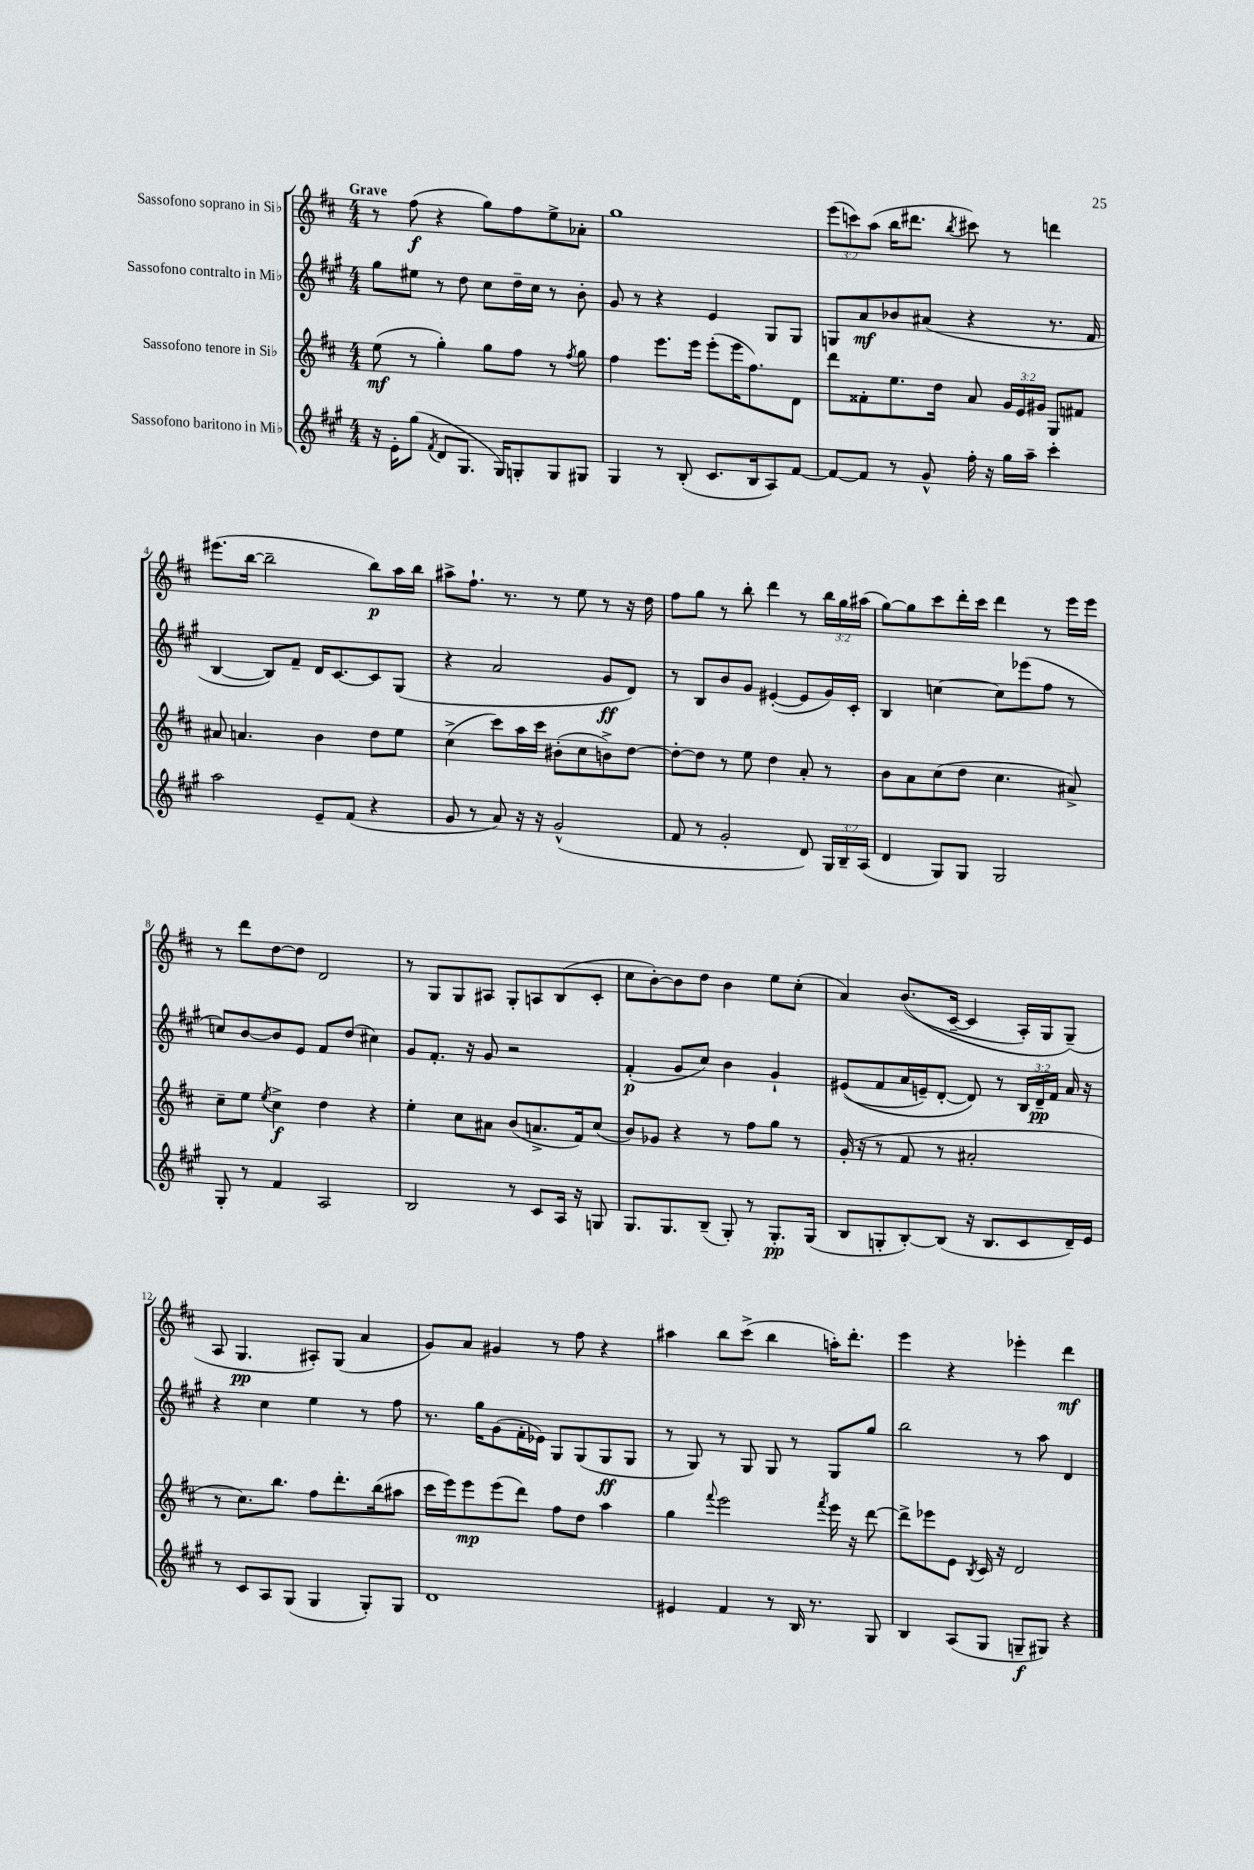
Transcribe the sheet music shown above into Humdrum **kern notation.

**kern	**dynam	**kern	**dynam	**kern	**dynam	**kern	**dynam
*part4	*part4	*part3	*part3	*part2	*part2	*part1	*part1
*staff4	*staff4	*staff3	*staff3	*staff2	*staff2	*staff1	*staff1
*I"Sassofono baritono in Mi♭	*	*I"Sassofono tenore in Si♭	*	*I"Sassofono contralto in Mi♭	*	*I"Sassofono soprano in Si♭	*
*clefG2	*	*clefG2	*	*clefG2	*	*clefG2	*
*k[f#c#g#]	*	*k[f#c#]	*	*k[f#c#g#]	*	*k[f#c#]	*
*M4/4	*	*M4/4	*	*M4/4	*	*M4/4	*
=1	=1	=1	=1	=1	=1	=1	=1
!	!	!	!	!	!	!LO:TX:a:B:t=Grave	!
16r	.	(8ee\	mf	8gg#\L	.	8r	.
16e'\KL	.	.	.	.	.	.	.
(8gg#\J	.	8r	.	8ee#X\J	.	(8ff#\	f
8qf#/	.	.	.	.	.	.	.
8d/L	.	4gg'\)	.	8r	.	4r	.
8.G#/J	.	.	.	8dd\	.	.	.
.	.	8gg\L	.	8cc#\L	.	8gg\L)	.
16G#/KL)	.	.	.	.	.	.	.
8Gn'/	.	8ff#\J	.	16dd~\L	.	8ff#\	.
.	.	.	.	16cc#\JJ	.	.	.
8G/	.	8r	.	8r	.	8ee^\	.
.	.	8qff#/	.	.	.	.	.
8G#X/J	.	8gg\	.	8b'\	.	8a-X'\J	.
=2	=2	=2	=2	=2	=2	=2	=2
4G#/	.	4ff#\	.	8g#/	.	1gg	.
.	.	.	.	8r	.	.	.
8r	.	8.eee\L	.	4r	.	.	.
(8B'/	.	.	.	.	.	.	.
.	.	16eee\Jk	.	.	.	.	.
8.c#/L	.	(8eee'\L	.	4e/	.	.	.
.	.	16eee\K	.	.	.	.	.
16B/k	.	8.ff#\)	.	.	.	.	.
8A/)	.	.	.	8G#/L	.	.	.
[8f#/J	.	8d\J	.	8G#/J	.	.	.
=3	=3	=3	=3	=3	=3	=3	=3
8f#/L_	.	8ddd\L	.	8Gn/L	.	(12eee\L	.
.	.	.	.	.	.	12cccn\)	.
8f#/J]	.	8f##X'\	.	8a/	mf	.	.
.	.	.	.	.	.	(12aa\J	.
8r	.	8.ee\	.	8b-X/	.	16bb\KL	.
.	.	.	.	.	.	8.ddd#X\J	.
8g#^^/	.	.	.	(8a#X/J	.	.	.
.	.	16dd\Jk	.	.	.	.	.
.	.	.	.	.	.	8qbb/	.
16ff#'\	.	8a/	.	4r	.	8ccc#X\)	.
16r	.	.	.	.	.	.	.
16gg#\LL	.	24g/LL	.	.	.	8r	.
.	.	24e/	.	.	.	.	.
16aa~\JJ	.	.	.	.	.	.	.
.	.	24g#X/JJ	.	.	.	.	.
4ccc#'\	.	8G/L	.	8.r	.	4dddn\	.
.	.	8f#X/J	.	.	.	.	.
.	.	.	.	16f#/	.	.	.
!!LO:LB:g=z
=4	=4	=4	=4	=4	=4	=4	=4
2aa\	.	8a#X/	.	[4B/	.	(8.eee#X\L	.
.	.	4.an/	.	.	.	.	.
.	.	.	.	.	.	[16bb\Jk	.
.	.	.	.	8B/L])	.	2bb~\]	.
.	.	.	.	8f#~/J	.	.	.
8e~/L	.	4b\	.	16d/KL	.	.	.
.	.	.	.	[8.c#/	.	.	.
(8f#/J	.	.	.	.	.	.	.
4r	.	8dd\L	.	8c#/]	.	8bb\L)	p
.	.	8ee\J	.	(8G#/J	.	16aa\L	.
.	.	.	.	.	.	16bb\JJ	.
=5	=5	=5	=5	=5	=5	=5	=5
8g#/	.	(4cc#^\	.	4r	.	8aa#X^\L	.
8r	.	.	.	.	.	8.ff#`\J	.
8a/)	.	8ccc#\L)	.	2a/	.	.	.
.	.	.	.	.	.	8.r	.
16r	.	16aa\L	.	.	.	.	.
16r	.	16ccc#\JJ	.	.	.	.	.
(2g#^^/	.	(8b#X'\L	.	.	.	8r	.
.	.	8cc#\	.	.	.	8ee\	.
.	.	8bn^\)	.	8g#/L	ff	8r	.
.	.	[8dd\J	.	8d/J)	.	16r	.
.	.	.	.	.	.	16dd\	.
=6	=6	=6	=6	=6	=6	=6	=6
8f#/	.	8dd'\L_	.	8r	.	8ff#\L	.
8r	.	8dd\J]	.	8B/L	.	8gg\J	.
2g#'/	.	8r	.	8b/	.	8r	.
.	.	8ee\	.	8g#/J	.	8bb'\	.
.	.	4dd\	.	([4e#X'/	.	4ddd\	.
8d/)	.	8a'/	.	8e#/L]	.	8r	.
24G#/LL	.	8r	.	16g#/L)	.	24bb\LL	.
24B~/	.	.	.	.	.	24gg\	.
.	.	.	.	16c#'/JJ	.	.	.
(24A/JJ	.	.	.	.	.	(24aa#X\JJ	.
=7	=7	=7	=7	=7	=7	=7	=7
4d/	.	8b\L	.	4B/	.	[8gg\L)	.
.	.	8a\	.	.	.	8gg\]	.
8G#/L)	.	(8cc#\	.	[4ccn\	.	8ccc#\	.
8G#/J	.	8dd\J	.	.	.	16ddd'\L	.
.	.	.	.	.	.	16ccc#\JJ	.
2G#/	.	4.cc#\	.	8cc\L]	.	4ddd\	.
.	.	.	.	(8eee-X\	.	.	.
.	.	.	.	8ff#\J	.	8r	.
.	.	8a#X^/)	.	8r	.	16eee\LL	.
.	.	.	.	.	.	16eee\JJ	.
!!LO:LB:g=z
=8	=8	=8	=8	=8	=8	=8	=8
8G#'/	.	8cc#~\L	.	8ccn/L)	.	8r	.
8r	.	8ee\J	.	[8b/	.	8ddd\L	.
.	.	8qee/	.	.	.	.	.
4f#/	.	4cc#^\	f	8b/]	.	[8dd\	.
.	.	.	.	8e/J	.	8dd\J]	.
2A/	.	4dd\	.	8f#/L	.	2d/	.
.	.	.	.	(8dd/J	.	.	.
.	.	4r	.	4cc#X\)	.	.	.
=9	=9	=9	=9	=9	=9	=9	=9
2B/	.	4ee'\	.	8g#/L	.	8r	.
.	.	.	.	8.f#'/J	.	8G/L	.
.	.	8cc#\L	.	.	.	8G/	.
.	.	.	.	16r	.	.	.
.	.	8a#X\J	.	8g#/	.	8A#X/J	.
8r	.	(8b/L	.	2r	.	8G'/L	.
8c#/L	.	8.an^/	.	.	.	8An/	.
16A/Jk	.	.	.	.	.	(8B/	.
16r	.	16f#/k)	.	.	.	.	.
8Gn/	.	(8cc#/J	.	.	.	8c#'/J	.
=10	=10	=10	=10	=10	=10	=10	=10
8.G#/L	.	8b/L)	.	(4f#'/	p	8cc#\L	.
.	.	8g-X/J	.	.	.	[8b'\)	.
8.G#/	.	.	.	.	.	.	.
.	.	4r	.	8g#/L	.	8b\]	.
(8B~/J	.	.	.	8cc#/J)	.	8dd\J	.
8G#'/)	.	8r	.	4b\	.	4b\	.
8r	.	8ff#\L	.	.	.	.	.
8.G#'/L	pp	8gg\J	.	4g#`/	.	8ee\L	.
.	.	8r	.	.	.	(8cc#'\J	.
(16G#/Jk	.	.	.	.	.	.	.
=11	=11	=11	=11	=11	=11	=11	=11
8B/L	.	(16g'/	.	((8e#X/L	.	4a/)	.
.	.	16r	.	.	.	.	.
8Gn'/	.	8r	.	8f#/	.	.	.
[8B'/)	.	8f#/	.	16a/L	.	((8.b/L	.
.	.	.	.	16en~/J)	.	.	.
(8B/J]	.	8r	.	[8d'/J	.	.	.
.	.	.	.	.	.	[16c#~/Jk	.
16r	.	2a#X'/	.	8d/])	.	4c#/]	.
8.B/L	.	.	.	.	.	.	.
.	.	.	.	8r	.	.	.
8c#/	.	.	.	24B/LL	.	16A'/LL)	.
.	.	.	.	24d~/	pp	.	.
.	.	.	.	.	.	16G/J	.
.	.	.	.	24f#/JJ	.	.	.
16d~/L)	.	.	.	16a/	.	(8G~/J)	.
16e/JJ	.	.	.	16r	.	.	.
!!LO:LB:g=z
=12	=12	=12	=12	=12	=12	=12	=12
8r	.	8r	.	4r	.	8A/	.
8c#/L	.	8.cc#\L)	.	.	.	4.G/	pp
8A/	.	.	.	4cc#\	.	.	.
.	.	8.bb\J	.	.	.	.	.
(8G#/J	.	.	.	.	.	.	.
4G#/	.	8ff#\L	.	4ee\	.	8A#X'/L)	.
.	.	8.ddd'\	.	.	.	(8G/J	.
8G#'/L)	.	.	.	8r	.	4a/	.
.	.	(16bb\k	.	.	.	.	.
8G#/J	.	8aa#X\J	.	8ff#\	.	.	.
=13	=13	=13	=13	=13	=13	=13	=13
1d	.	16ccc#\LL	.	8.r	.	8g/L)	.
.	.	16eee\J)	.	.	.	.	.
.	.	8eee\	mp	.	.	8a/J	.
.	.	.	.	16gg#\KL	.	.	.
.	.	(8eee\	.	(8g#\	.	4g#X/	.
.	.	8ddd\J)	.	16f#'\L	.	.	.
.	.	.	.	16e-X\JJ)	.	.	.
.	.	8ff#\L	.	8G#/L	.	8r	.
.	.	8dd\J	.	(8G#/	.	8ff#\	.
.	.	4aa\	.	8G#/	ff	4r	.
.	.	.	.	8G#/J	.	.	.
=14	=14	=14	=14	=14	=14	=14	=14
4e#X/	.	4gg\	.	8r	.	4aa#X\	.
.	.	.	.	8G#/)	.	.	.
.	.	8qqfff#/	.	.	.	.	.
4f#/	.	2eee\	.	8r	.	8bb\L	.
.	.	.	.	8G#/	.	(8ccc#^\J	.
8r	.	.	.	8G#/	.	4bb\	.
16B/	.	.	.	8r	.	.	.
8.r	.	.	.	.	.	.	.
.	.	8qfff#/	.	.	.	.	.
.	.	16eee\	.	8G#/L	.	16aan'\KL)	.
.	.	16r	.	.	.	8.ddd'\J	.
8G#/	.	[8ddd\	.	8gg#/J	.	.	.
=15	=15	=15	=15	=15	=15	=15	=15
4B/	.	8ddd^\L]	.	2bb\	.	4eee\	.
.	.	8eee-X\	.	.	.	.	.
(8A/L	.	8e\J	.	.	.	4r	.
.	.	8qB/	.	.	.	.	.
8G#/J	.	16c#/	.	.	.	.	.
.	.	16r	.	.	.	.	.
8Gn~/L	f	2d/	.	8r	.	4eee-X'\	.
8G#X/J)	.	.	.	8aa\	.	.	.
4r	.	.	.	4d/	.	4ddd\	mf
==	==	==	==	==	==	==	==
*-	*-	*-	*-	*-	*-	*-	*-
